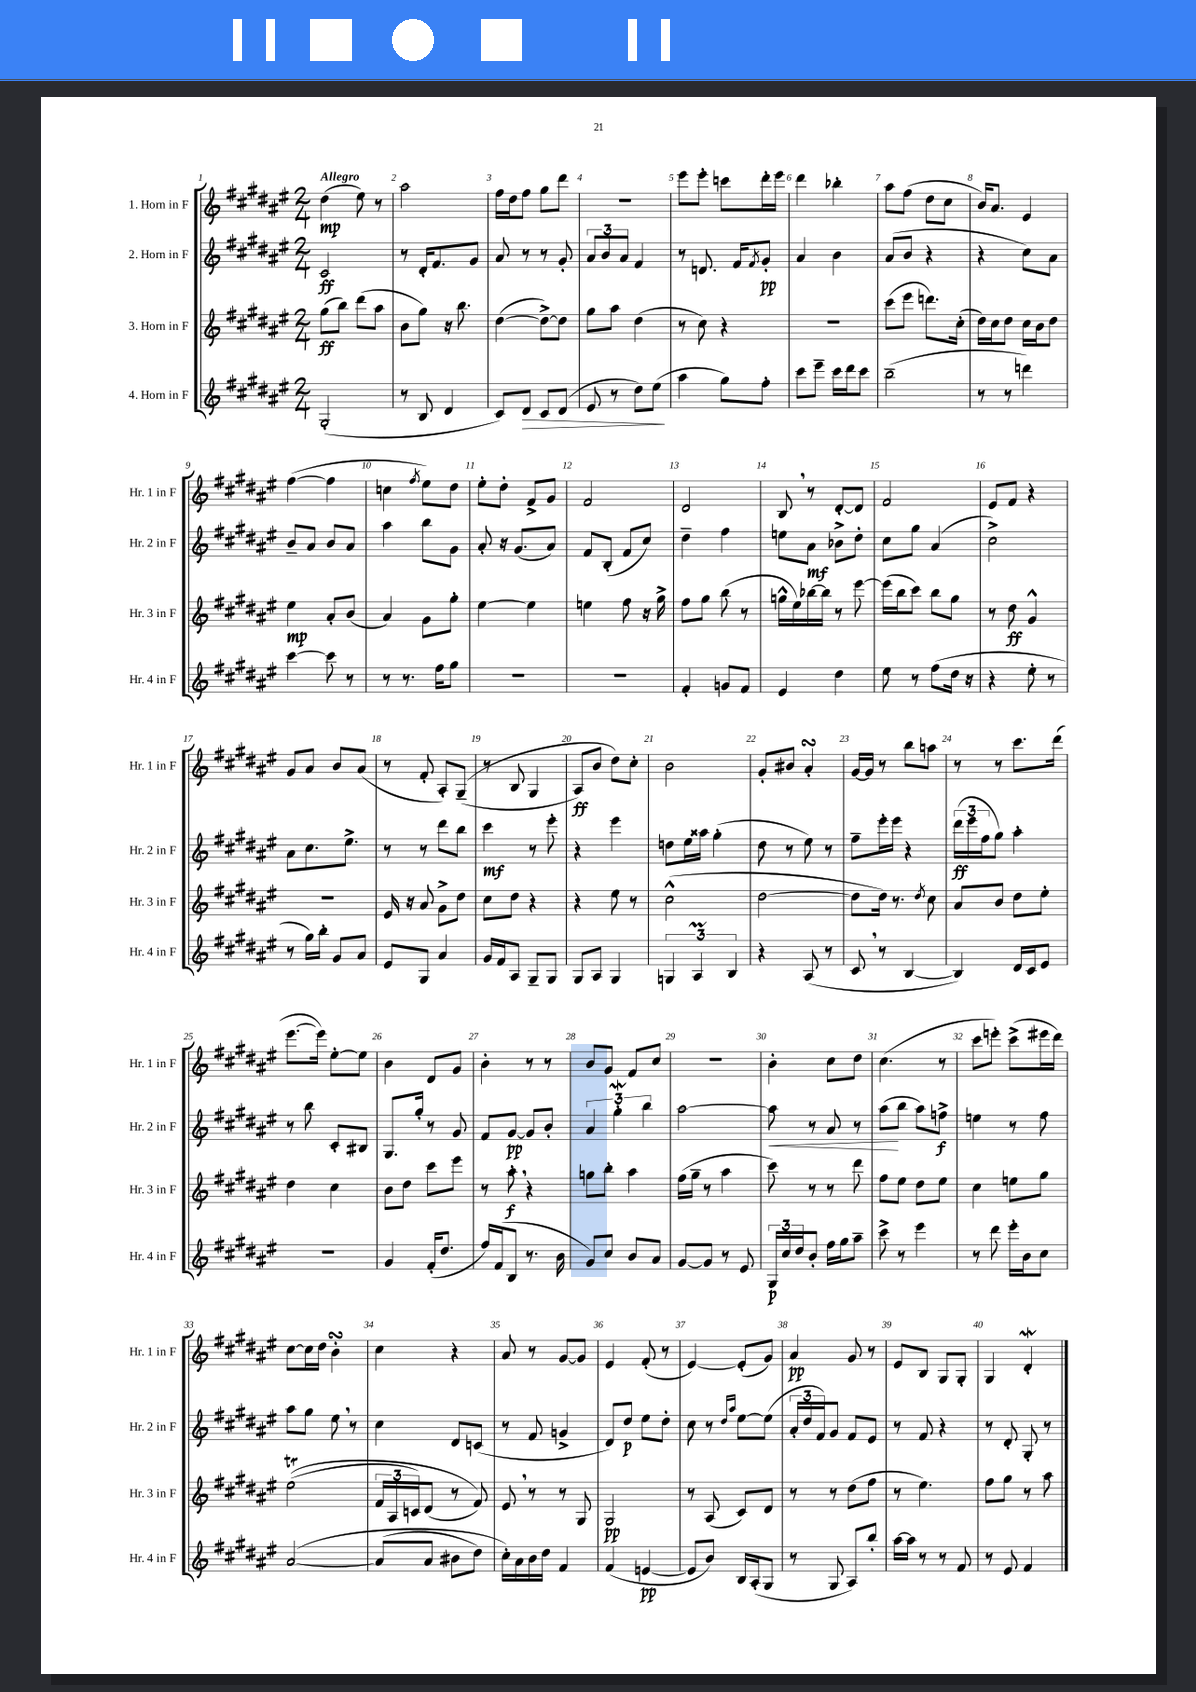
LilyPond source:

<<
\new StaffGroup <<
\new Staff = "s0" \with { instrumentName = "1. Horn in F" shortInstrumentName = "Hr. 1 in F" } {
    \clef treble \key fis \major \numericTimeSignature \time 2/4 \tempo "Allegro"
    dis''4\mp( eis''8) r8 |
    ais''2 |
    fis''16 dis''16 fis''8 gis''8 dis'''8 |
    r2 |
    eis'''8 eis'''8-. c'''8 dis'''16-. eis'''16 |
    dis'''4 bes''4-. |
    ais''8 fis''8( dis''8 cis''8 |
    b'16) ais'8. eis'4 |
    fis''4~( fis''4 |
    c''4 \acciaccatura { fis''8 } eis''8) dis''8 |
    eis''8-. dis''8-. fis'8-> gis'8 |
    fis'2 |
    dis'2 |
    b8 \breathe r8 dis'8~-. dis'8 |
    fis'2 |
    eis'8 fis'8 r4 |
    gis'8 ais'8 b'8 ais'8( |
    r8 fis'8-. ais8-.) gis8--(\( |
    r8 b8 gis4 |
    ais8\ff) b'8 dis''8\) cis''8-. |
    b'2 |
    gis'8-. bis'8 ais'4-.\turn |
    gis'16~ gis'16 r8 b''8 a''8 |
    r8 r8 cis'''8. dis'''16( |
    eis'''8.~ eis'''16) eis''8~-. eis''8 |
    b'4 dis'8 gis'8 |
    b'4-. r8 r8 |
    b'8 gis'8 fis'8 cis''8 |
    r2 |
    b'4-. cis''8 dis''8 |
    cis''4.( r8 |
    cis'''8 e'''8-.) cis'''8->( eis'''16 dis'''16) |
    cis''8~ cis''16 dis''16 b'4-.\turn |
    cis''4 r4 |
    ais'8 r8 gis'8~ gis'8 |
    eis'4 fis'8-.( r8 |
    eis'4~) eis'8-.( gis'8) |
    ais'4\pp gis'8 r8 |
    eis'8 b8 gis8 gis8-. |
    gis4 dis'4-.\mordent \bar "|." |
}
\new Staff = "s1" \with { instrumentName = "2. Horn in F" shortInstrumentName = "Hr. 2 in F" } {
    \clef treble \key fis \major \numericTimeSignature \time 2/4
    cis'2\ff |
    r8 dis'16-. fis'8. gis'8 |
    ais'8 r8 r8 gis'8-. |
    \tuplet 3/2 { ais'8 b'8 ais'8 } fis'4 |
    r8 d'8. fis'16 \acciaccatura { fis'8 } gis'8-.\pp |
    ais'4 b'4 |
    ais'8( b'8 r4 |
    r4 cis''8) ais'8 |
    b'8-- ais'8 b'8 ais'8 |
    ais''4 b''8 gis'8 |
    ais'8-. r16 gis'8.( ais'8) |
    fis'8 b8-.( fis'8 cis''8) |
    dis''4-- fis''4 |
    e''8 ais'8\mf bes'8-> dis''8-. |
    cis''8 gis''8 ais'4( |
    cis''2->) |
    ais'8 cis''8. eis''8.-> |
    r8 r8 dis'''8 b''8 |
    cis'''4\mf r8 eis'''8-. |
    r4 eis'''4 |
    d''8 eis''16 aisis''16 gis''4-.( |
    dis''8 r8 eis''8) r8 |
    fis''8-- eis'''16-. eis'''16 r4 |
    \tuplet 3/2 { dis'''16\ff( eis'''16 fis''16 } gis''8) ais''4-. |
    r8 b''8 cis'8-. bis8 |
    gis8. gis''16-. r8 gis'8 |
    fis'8 gis'8~\pp gis'8 b'8-. |
    \tuplet 3/2 { ais'4 gis''4-.\mordent b''4 } |
    ais''2~ |
    ais''8\< r8 ais'8 r8 |
    ais''8\!( b''8 ais''8) f''8->\f |
    e''4 r8 fis''8 |
    ais''8 gis''8 eis''8 \breathe r8 |
    cis''4 dis'8 c'8( |
    r8 fis'8 g'4-> |
    dis'8) dis''8\p eis''8 dis''8-. |
    cis''8 r8 \grace { dis''16 ais''16 } eis''8~ eis''8( |
    \tuplet 3/2 { ais'16-. dis''16 fis'16) } gis'8 fis'8 eis'8 |
    r8 fis'8 r4 |
    r8 dis'8-. gis8-. r8 \bar "|." |
}
\new Staff = "s2" \with { instrumentName = "3. Horn in F" shortInstrumentName = "Hr. 3 in F" } {
    \clef treble \key fis \major \numericTimeSignature \time 2/4
    gis''8\ff( b''8) dis'''8( ais''8 |
    b'8 gis''8) r16 b''8. |
    dis''4~( dis''8~->) dis''8 |
    gis''8 ais''8 dis''4( |
    r8 cis''8) r4 |
    r2 |
    cis'''8( eis'''8 d'''8.) cis''16-.( |
    dis''16) cis''16 dis''8 cis''16 b'16 dis''8 |
    eis''4\mp ais'8-. b'8( |
    ais'4) gis'8 gis''8-. |
    eis''4~ eis''4 |
    e''4 fis''8 r16 gis''16-> |
    fis''8 gis''8 b''8( r8 |
    g''16-^ eis''16) bes''16~ bes''16 r8 eis'''8~ |
    eis'''16( b''16 cis'''8) b''8 gis''8 |
    r8 dis''8\ff gis'4-^ |
    R2 |
    eis'16 r16 ais'8 gis'8-> dis''8 |
    cis''8 dis''8 r4 |
    r4 eis''8 r8 |
    cis''2-^( |
    dis''2~ |
    dis''8 dis''16) r8. \acciaccatura { dis''8 } cis''8 |
    ais'8 b'8 dis''8 eis''8-. |
    dis''4 cis''4 |
    b'8 dis''8 cis'''8 eis'''8 |
    r8 ais''8-.\f \breathe r4 |
    g''8 b''8-. ais''4 |
    fis''16( gis''16-- r8 ais''4 |
    cis'''8) r8 r8 dis'''8 |
    fis''8 eis''8 dis''8 eis''8 |
    cis''4 e''8 gis''8 |
    eis''2\trill(\( |
    \tuplet 3/2 { fis'16 ais16 c'16) } dis'8( r8 fis'8)\) |
    eis'8 \breathe r8 r8 gis8 |
    gis2\pp |
    r8 ais8( cis'8) dis'8 |
    r8 r8 dis''8( fis''8 |
    r8 eis''4.) |
    fis''8 gis''8 r8 ais''8 \bar "|." |
}
\new Staff = "s3" \with { instrumentName = "4. Horn in F" shortInstrumentName = "Hr. 4 in F" } {
    \clef treble \key fis \major \numericTimeSignature \time 2/4
    gis2-.( |
    r8 b8 dis'4 |
    cis'8) dis'8\> cis'8 dis'8( |
    eis'8 r8 dis''8) eis''8\!( |
    ais''4 gis''8) fis''8-. |
    cis'''8 eis'''8-- cis'''16 dis'''16 cis'''8 |
    b''2--( |
    r8 r8 d'''4) |
    cis'''4~ cis'''8 r8 |
    r8 r8. fis''16 gis''8 |
    R2 |
    R2 |
    fis'4-. g'8 fis'8 |
    eis'4 dis''4 |
    eis''8 r8 fis''8( dis''16 r16 |
    r4 eis''8-. r8 |
    r8 gis''16) b''16-. gis'8 ais'8 |
    eis'8 gis8 ais'4 |
    gis'16 fis'16 ais8 gis8-- gis8 |
    gis8 ais8 gis4 |
    \tuplet 3/2 { g4 ais4\prall b4 } |
    r4 ais8( r8 |
    cis'8 \breathe r8 b4~ |
    b4) dis'16 cis'16 eis'8 |
    r2 |
    gis'4 fis'16-.( dis''8. |
    fis''16) fis'16( b8 r8. b'16 |
    gis'8) cis''8 b'8 ais'8 |
    gis'8~ gis'8 r8 eis'8 |
    \tuplet 3/2 { gis16\p cis''16 dis''16 } b'8-. fis''16 gis''16 ais''8-- |
    cis'''8-> r8 eis'''4 |
    r8 dis'''8 eis'''16-. b'16 cis''8 |
    ais'2~\( |
    ais'8( ais'8 bis'8 dis''8) |
    cis''16-.\) ais'16 b'16 dis''16 fis'4 |
    fis'4( e'4~\pp |
    e'8 b'8) b16 ais16-.( gis8 |
    r8 gis8 ais8) b''8-. |
    ais''16~ ais''16 r8 r8 fis'8 |
    r8 eis'8 fis'4 \bar "|." |
}
>>
>>
\layout { \context { \Score \override BarNumber.break-visibility = ##(#f #t #t) barNumberVisibility = #all-bar-numbers-visible } }
